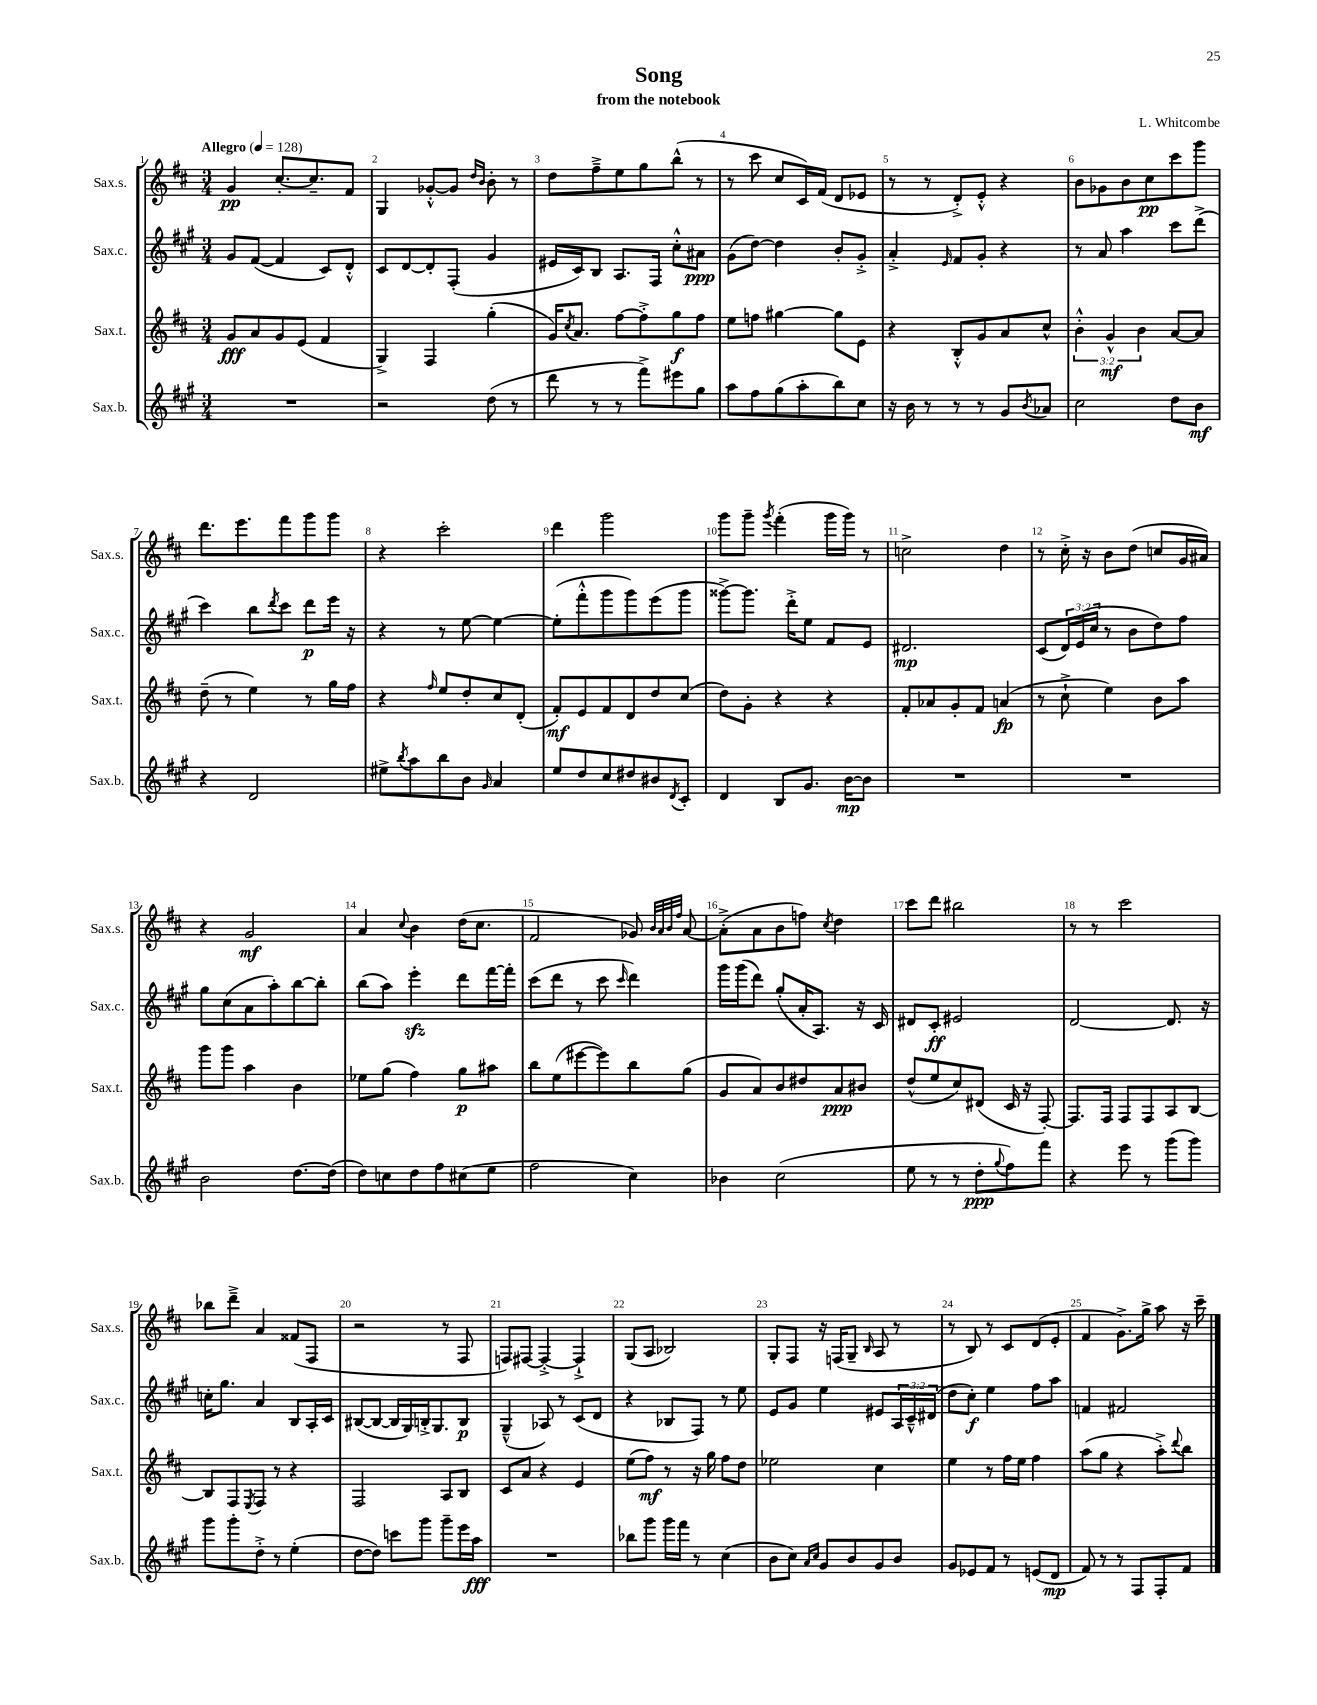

**kern	**kern	**kern	**kern
*staff4	*staff3	*staff2	*staff1
*clefG2	*clefG2	*clefG2	*clefG2
*k[f#c#g#]	*k[f#c#]	*k[f#c#g#]	*k[f#c#]
*M3/4	*M3/4	*M3/4	*M3/4
*MM128	*MM128	*MM128	*MM128
2.r	8g	8g#	4g
.	8a	([8f#	.
.	8g	4f#]	[8.cc#'
.	(8e	.	.
.	.	.	8.cc#~]
.	4f#	8c#)	.
.	.	8d'^^	8f#
=	=	=	=
2r	4G^)	8c#	4G
.	.	[8d	.
.	4F#	8d']	[8g-'^^
.	.	(8F#'	8g-]
.	.	.	16qqdd
.	.	.	16qqb
(8dd	(4gg'	4g#	8b'
8r	.	.	8r
=	=	=	=
8ddd	16g)	16e#	8dd
.	8qcc#	.	.
.	8.a	16c#)	.
8r	.	8B	8ff#~^
8r	[8ff#	8.A	8ee
8fff#^)	8ff#'^]	.	8gg
.	.	16F#	.
8eee#	8gg	8cc#'^^	(8bb^^
8gg#	8ff#	8a#	8r
=	=	=	=
8aa	8ee	(8g#	8r
8ff#	8ff	[8dd)	8ccc#
(8gg#	[4gg#	4dd]	8cc#
8aa'	.	.	16c#)
.	.	.	(16f#
8bb)	8gg#]	8b'	8d
8cc#	8e	8g#'^	8e-
=	=	=	=
16r	4r	4a'^	8r
16b	.	.	.
8r	.	.	8r
.	.	16qqe	.
8r	8B'^^	8f#	8d'^)
8r	8g	8g#'	8e'^^
8g#	8a	4r	4r
8qb	.	.	.
8a-	8cc#^^	.	.
=	=	=	=
2cc#	6b'^^	8r	8b
.	.	8a	8g-
.	6g^^	.	.
.	.	4aa	8b
.	6b	.	.
.	.	.	8cc#
8dd	[8a	8ccc#	8ccc#
8b	8a]	(8ddd^	8ggg
=	=	=	=
4r	(8dd~	4ccc#)	8.ddd
.	8r	.	.
.	.	.	8.eee
2d	4ee)	8bb	.
.	.	8qddd	.
.	.	8ccc#	8fff#
.	8r	8ddd	8ggg
.	16gg	16eee	8ggg
.	16ff#	16r	.
=	=	=	=
8ee#^	4r	4r	4r
8qbb	.	.	.
8aa	.	.	.
.	16qqff#	.	.
8bb	8ee	8r	2ccc#'
8b	8dd'	[8ee	.
16qqg#	.	.	.
4a	8cc#	4ee_	.
.	(8d'	.	.
=	=	=	=
8ee	8f#')	(8ee']	4ddd
8dd	8e	8fff#'^^	.
8cc#	8f#	8ggg#	2ggg
8dd#	8d	8ggg#)	.
8b#	8dd	(8eee	.
8qd	.	.	.
8c#'	(8cc#	8ggg#	.
=	=	=	=
4d	8dd)	[8ggg##^)	8ggg
.	8g'	8.ggg##]	8ggg~
.	.	.	8qggg
8B	4r	.	(4fff#'
.	.	16ddd'^	.
8.g#	.	8ee	.
.	4r	8f#	16ggg
[16b	.	.	16ggg)
8b]	.	8e	8r
=	=	=	=
2.r	8f#'	2.d#	2cc^
.	8a-	.	.
.	8g'	.	.
.	8f#	.	.
.	(4a	.	4dd
=	=	=	=
2.r	8r	(8c#	8r
.	8cc#`^	24d)	16cc#'^
.	.	(24e	.
.	.	.	16r
.	.	24cc#	.
.	4ee)	8r	8b
.	.	8b	(8dd
.	8b	8dd)	8cc
.	8aa	8ff#	16g
.	.	.	16a#)
=	=	=	=
2b	8ggg	8gg#	4r
.	8ggg	(8cc#	.
.	4aa	8a	2g
.	.	8aa')	.
[8.dd	4b	[8bb	.
.	.	8bb']	.
(16dd]	.	.	.
=	=	=	=
8dd)	8ee-	(8bb	4a
8cc	(8gg	8aa)	.
.	.	.	8qqcc#
8dd	4ff#)	4eee'	4b
8ff#	.	.	.
(8cc#	8gg	8ddd	(16dd
.	.	.	8.cc#
8ee	8aa#	[16fff#	.
.	.	16fff#']	.
=	=	=	=
2ff#	8bb	(8ccc#	2f#
.	(8ee	8ddd	.
.	[8eee#	8r	.
.	8eee#])	8ccc#	.
.	.	16qqccc#	.
4cc#)	8bb	4ddd)	8g-)
.	.	.	32qqb
.	.	.	32qqa
.	.	.	32qqb
.	.	.	32qqff#
.	(8gg	.	[8a
=	=	=	=
4b-	8g	16ggg#	(8a'^]
.	.	(16ggg#	.
.	8a)	8ddd)	8a
(2cc#	8b	(8gg#'	8b
.	8dd#	16a'	8ff)
.	.	8.A)	.
.	.	.	8qcc#
.	8a	.	4dd
.	8b#	16r	.
.	.	16c#	.
=	=	=	=
8ee	(8dd^^	8d#	8ccc#
8r	8ee	8c#'	8ddd
8r	8cc#)	2e#	2bb#
8dd'	(8d#	.	.
8qqgg#	.	.	.
8ff#)	16c#	.	.
.	16r	.	.
8fff#	[8F#')	.	.
=	=	=	=
4r	8.F#]	[2d	8r
.	.	.	8r
.	16F#	.	.
8eee	8F#	.	2ccc#
8r	8F#	.	.
(8ggg#	8A	8.d]	.
8ggg#)	[8B	.	.
.	.	16r	.
=	=	=	=
8ggg#	8B]	16cc'	8bb-
.	.	8.gg#	.
8ggg#'	8F#	.	8ddd~^
.	8qE	.	.
8dd'^	8F#	4a	4a
8r	8r	.	.
(4ee'	4r	8B	(8f##
.	.	16A'	8F#
.	.	16c#	.
=	=	=	=
[8dd	2F#	([8B#	2r
8dd])	.	8B#_	.
8ccc	.	16B#]	.
.	.	16G#)	.
8ggg#	.	16B'^	.
.	.	8.G#	.
8ggg#~	8A	.	8r
16eee	8B	8B	8F#
16aa	.	.	.
=	=	=	=
2.r	8c#	(4G#~^^	8F)
.	8a	.	[8F#
.	4r	8A-)	4F#'^_
.	.	8r	.
.	4e	(8c#	4F#`^]
.	.	8d	.
=	=	=	=
8bb-	(8ee	4r	(8G
8ggg#	8ff#)	.	8A
16ggg#	8r	8B-	2B-)
16fff#	.	.	.
8r	16r	8F#)	.
.	16gg	.	.
(4cc#	8ff#	8r	.
.	8dd	8ee	.
=	=	=	=
8b	2ee-	8e	8G'
8cc#)	.	8g#	8F#
16qqa	.	.	.
16qqcc#	.	.	.
8g#	.	4ee	16r
.	.	.	(16F
8b	.	.	8G~
.	.	.	16qqB
8g#	4cc#	8e#	8A
8b	.	24A	8r
.	.	24c#~^^	.
.	.	(24d#	.
=	=	=	=
8g#	4ee	8dd	8r
8e-	.	8cc#')	8B)
8f#	8r	4ee	8r
8r	16ff#	.	8c#
.	16ee	.	.
(8e	4ff#	8ff#	(8d
8d	.	8aa	8e'
=	=	=	=
8f#)	(8aa	4f	4f#
8r	8gg	.	.
8r	4r	2f#	8.g^)
8F#	.	.	.
.	.	.	16gg^
8F#'	8aa'^)	.	8aa
.	8qqddd	.	.
8f#	8bb	.	16r
.	.	.	16ccc#~
==	==	==	==
*-	*-	*-	*-
